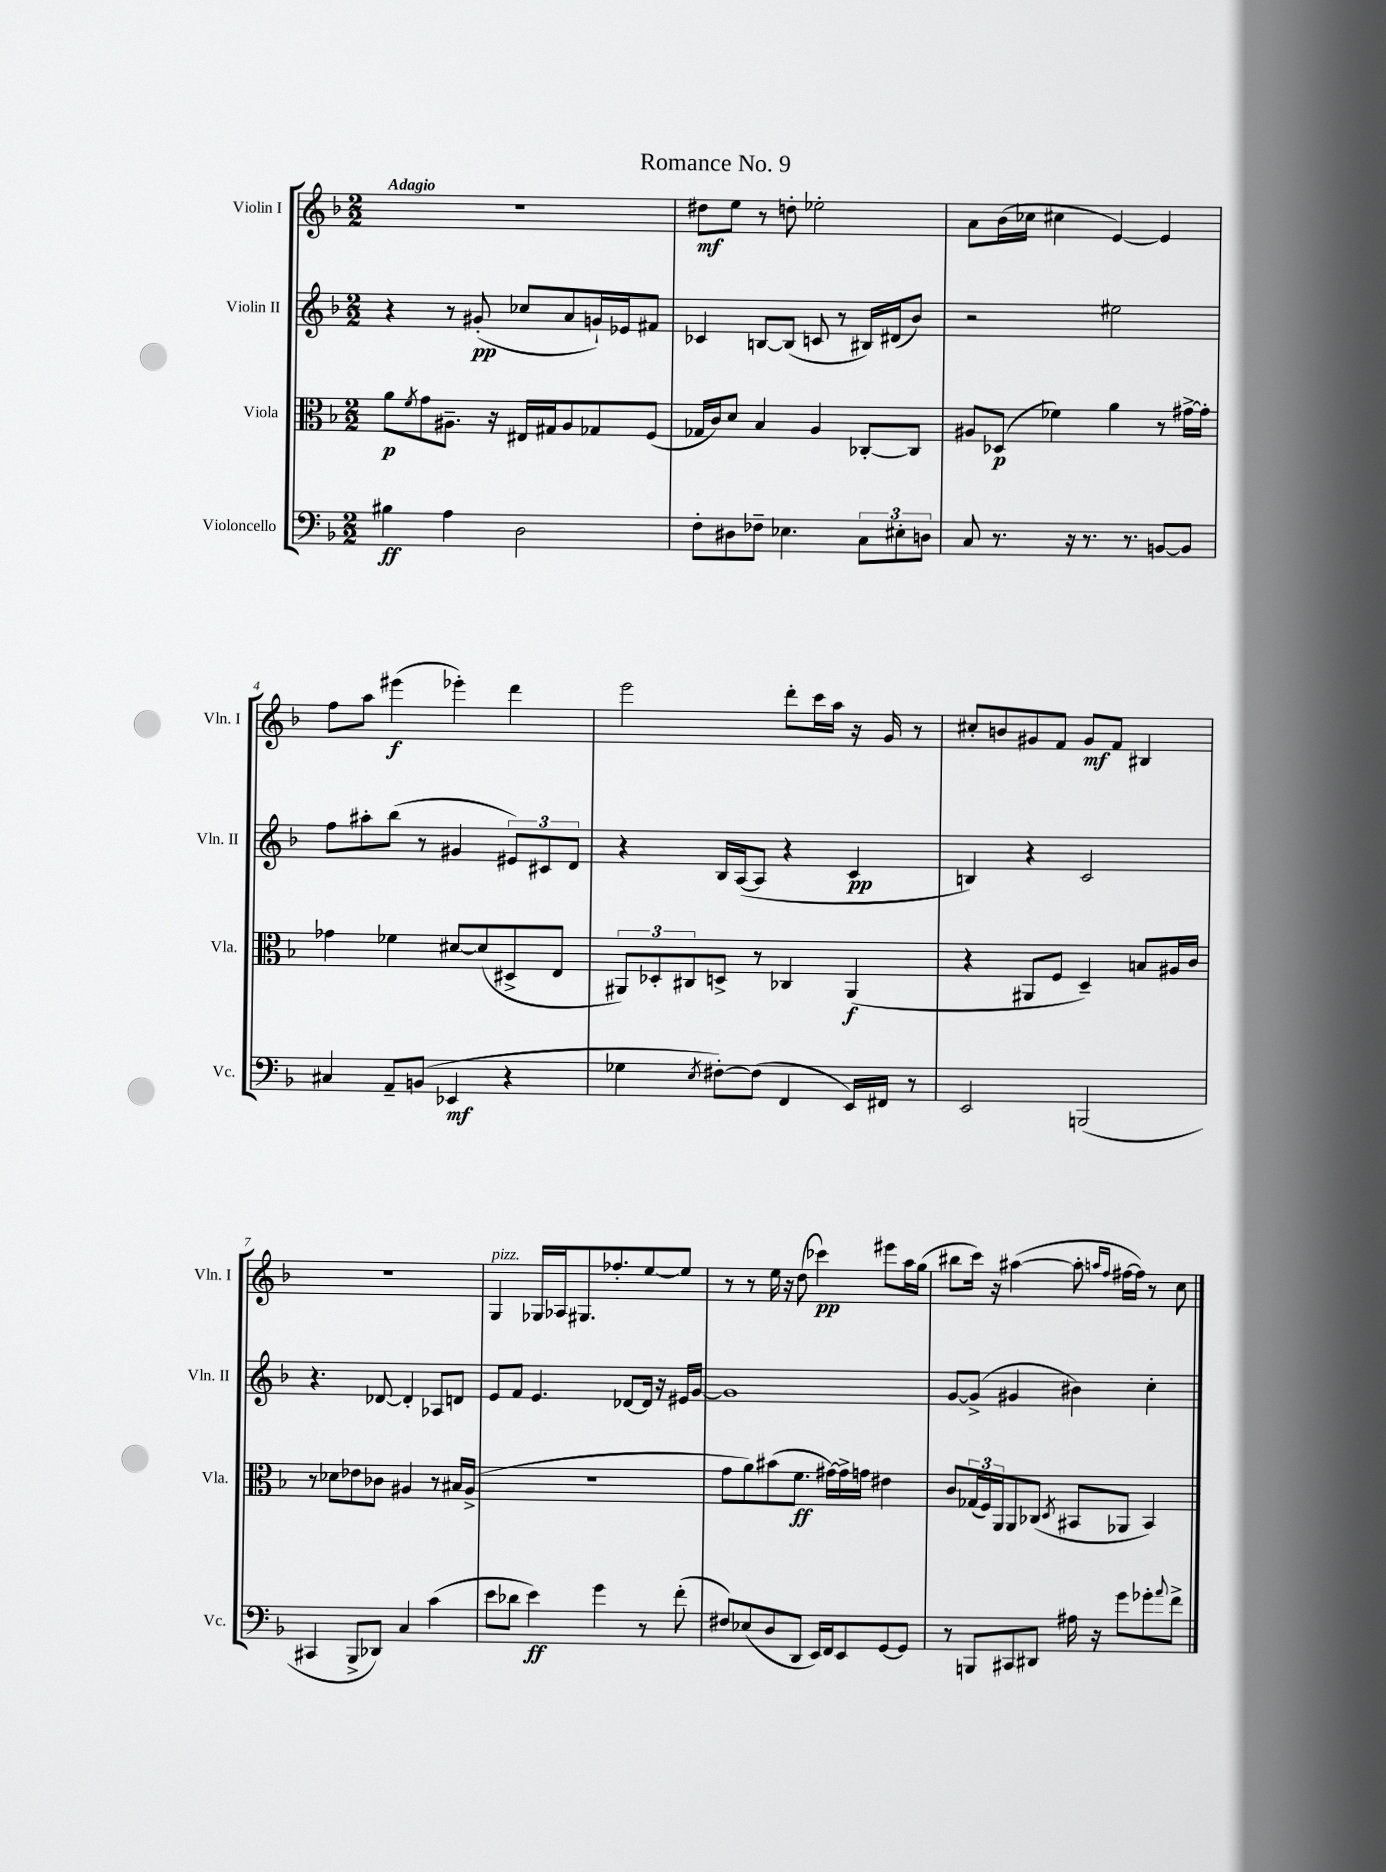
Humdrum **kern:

**kern	**kern	**kern	**kern
*staff4	*staff3	*staff2	*staff1
*clefF4	*clefC3	*clefG2	*clefG2
*k[b-]	*k[b-]	*k[b-]	*k[b-]
*M2/2	*M2/2	*M2/2	*M2/2
4B#	8a	4r	1r
.	8qf	.	.
.	8g	.	.
4A	8.A#~	8r	.
.	.	(8g#'	.
.	16r	.	.
2D	16E#	8cc-	.
.	16G#	.	.
.	8A#	8a	.
.	8G-	16g`)	.
.	.	16e-	.
.	(8F	8f#	.
=	=	=	=
8F'	16G-	4c-	8dd#
.	16c)	.	.
8D#	8d	.	8ee
8F-~	4B-	[8B	8r
4.E-	.	(8B]	8dd'
.	4A	8c	2ee-'
.	.	8r	.
12C	[8C-'	16B#)	.
.	.	(16d#	.
12E#'	.	.	.
.	8C-]	8b-)	.
12D	.	.	.
=	=	=	=
8C	8A#	2r	8a
8.r	(8D-	.	(16b-
.	.	.	16cc-
.	4f-)	.	4cc#
16r	.	.	.
8.r	.	.	.
.	4a	2ee#	[4e)
8.r	.	.	.
[8BB	8r	.	4e]
8BB]	[16g#^	.	.
.	16g#']	.	.
=	=	=	=
4C#	4g-	8ff	8ff
.	.	8aa#'	8aa
8AA~	4f-	(8bb-	(4eee#
(8BB	.	8r	.
4EE-	[8d#	4g#	4eee-')
.	(8d#]	.	.
4r	8D#^	12e#)	4ddd
.	.	12c#	.
.	8E	.	.
.	.	12d	.
=	=	=	=
4G-	12AA#)	4r	2eee
.	12D-'	.	.
.	12C#	.	.
8qE	.	.	.
[8F#')	8D^	16B-	.
.	.	([16A	.
(8F#]	8r	8A]	.
4FF	4C-	4r	8ddd'
.	.	.	16ccc
.	.	.	16aa
16EE)	(4AA#	4c	16r
16FF#	.	.	16g
8r	.	.	8r
=	=	=	=
2EE	4r	4B)	8cc#'
.	.	.	8b
.	8AA#	4r	8g#
.	8F	.	8f
(2BBB	4D~)	2c	8g#
.	.	.	8f
.	8B	.	4B#
.	16A#	.	.
.	16c	.	.
=	=	=	=
4CC#	8r	4.r	1r
.	8d-	.	.
8BBB-^	8e-	.	.
8DD-)	8c-	[8d-	.
4C	4A#	4d-']	.
(4c	8r	8A-	.
.	16B#	8d	.
.	(16A#^	.	.
=	=	=	=
8e	1r	8e	4G
8d-	.	8f	.
4e)	.	4.e	16G-
.	.	.	16A-
.	.	.	8.G#
4g	.	.	.
.	.	.	8.ff-'
.	.	[8d-	.
8r	.	16d-]	[8ee
.	.	16r	.
(8f'	.	16e#	8ee]
.	.	[16g	.
=	=	=	=
8F#)	8g	1g]	8r
(8E-	8a)	.	8r
8D	(8b#	.	16ee
.	.	.	16r
8DD	8.f	.	(8dd
16EE)	.	.	4ccc-)
16FF	[16g#)	.	.
8EE	16g#^]	.	.
.	16g	.	.
[8GG	4e#	.	8eee#
8GG]	.	.	16aa
.	.	.	(16gg
=	=	=	=
8r	8c	[8g	8bb#
8BBB	(24G-	(8g^]	16ccc)
.	24F)	.	.
.	.	.	16r
.	24AA	.	.
8CC#	8AA	4g#	([4aa#
8DD#	(8C-	.	.
.	8qD	.	.
16A#	8BB#	4b#)	8aa#']
16r	.	.	.
.	.	.	16qqaa
.	.	.	16qqff
8g	8AA-	.	[16ff#
.	.	.	16ff#])
8g-'	4BB#)	4cc'	8r
8qqa	.	.	.
8f^	.	.	8cc
==	==	==	==
*-	*-	*-	*-
